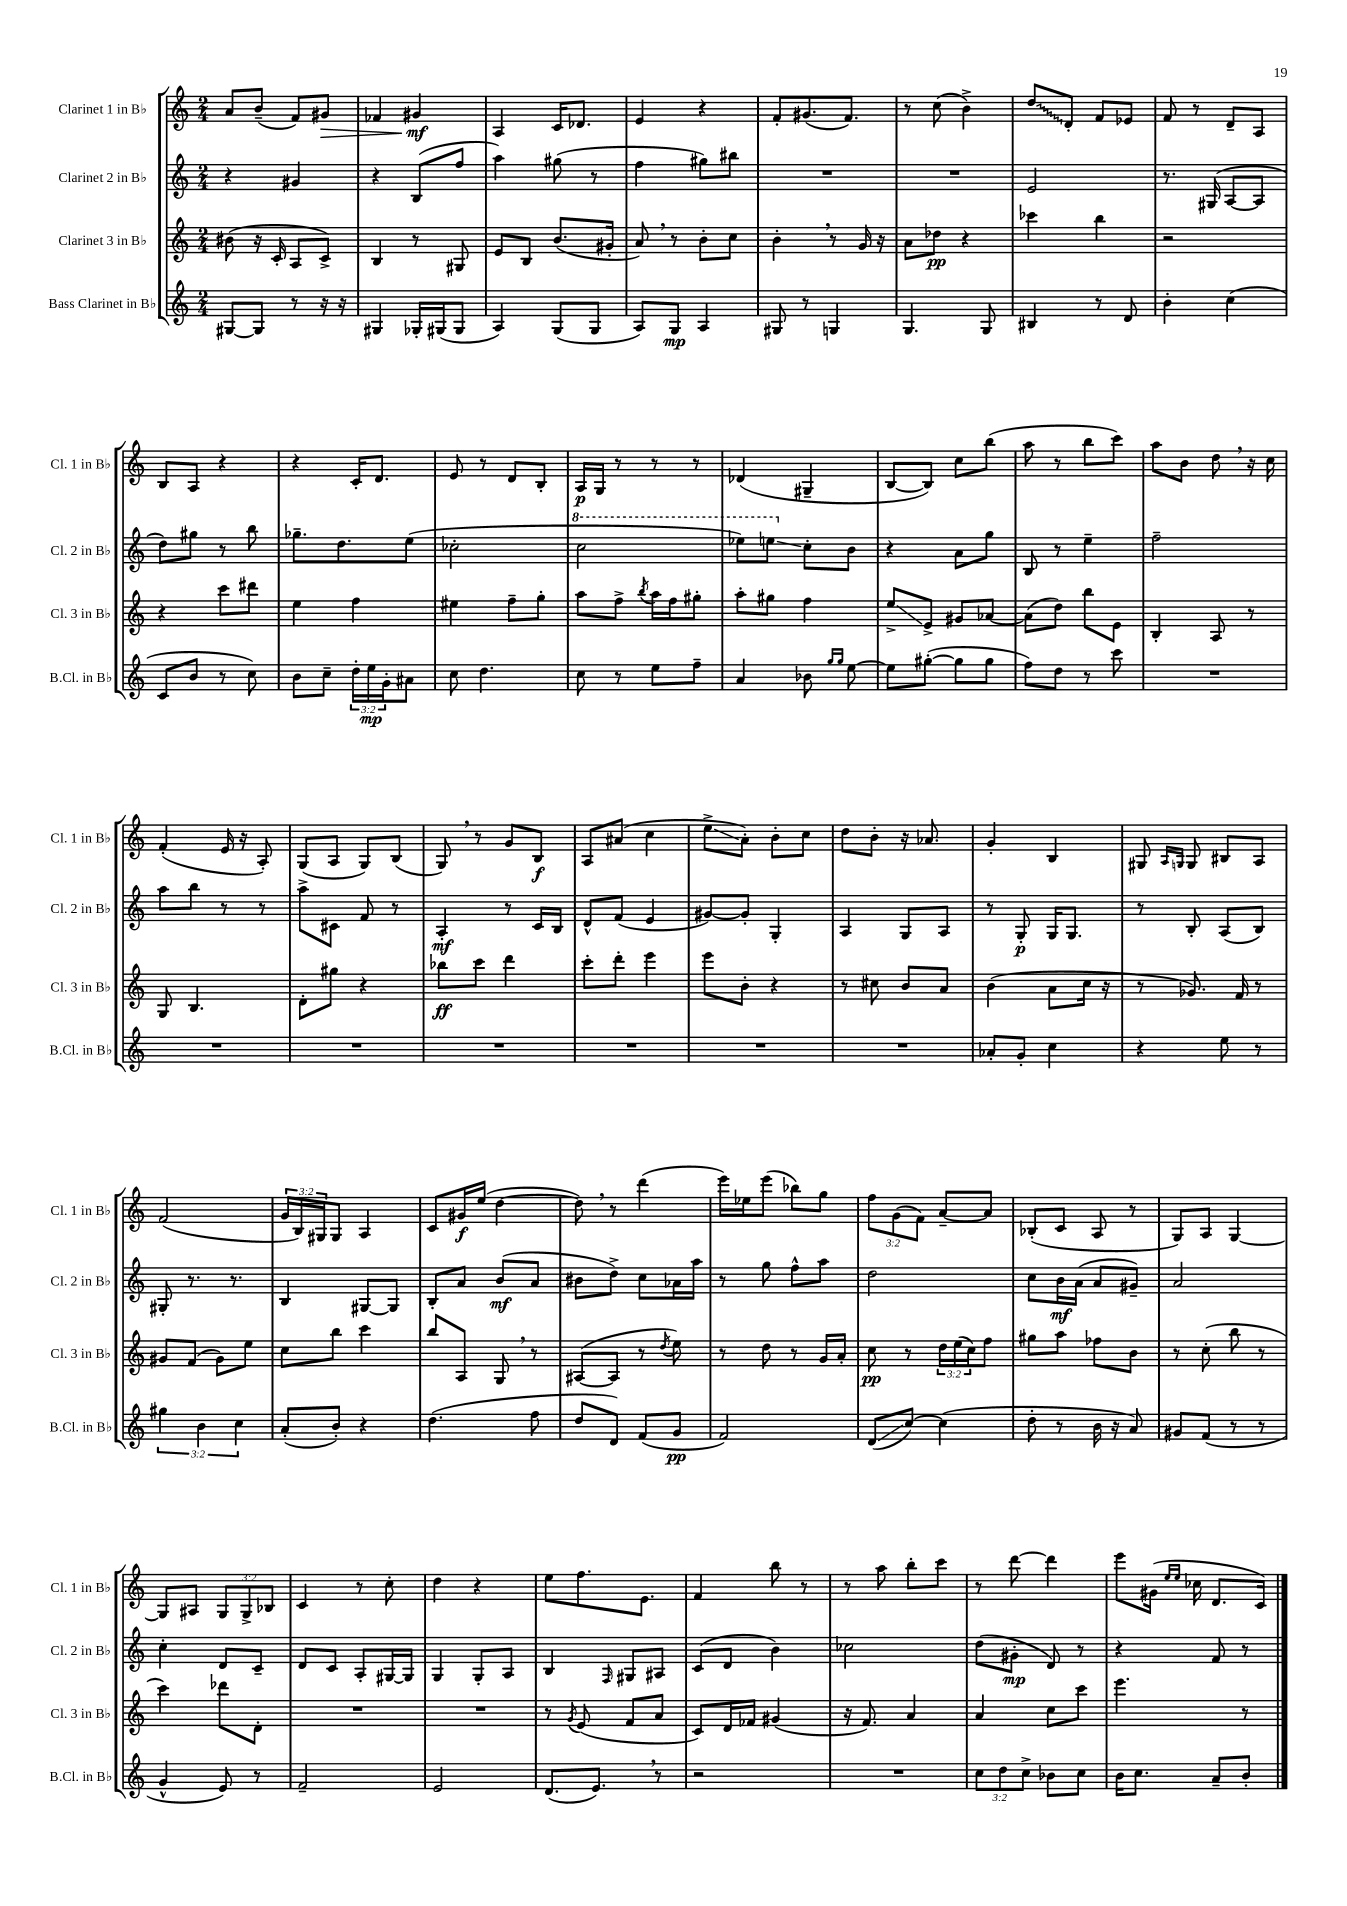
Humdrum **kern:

**kern	**kern	**kern	**kern
*staff4	*staff3	*staff2	*staff1
*clefG2	*clefG2	*clefG2	*clefG2
*k[]	*k[]	*k[]	*k[]
*M2/4	*M2/4	*M2/4	*M2/4
[8G#	(8b#	4r	8a
8G#]	16r	.	(8b~
.	16c'	.	.
8r	8A	4g#	8f)
16r	8c^)	.	8g#
16r	.	.	.
=	=	=	=
4G#	4B	4r	4f-
16G-'	8r	(8B	4g#
(16G#	.	.	.
8G#	8G#	8ff	.
=	=	=	=
4A)	8e	4aa)	4A
.	8B	.	.
(8G	(8.b	(8gg#	16c
.	.	.	8.d-
8G	.	8r	.
.	16g#'	.	.
=	=	=	=
8A)	8a)	4ff	4e
8G	8r	.	.
4A	8b'	8gg#)	4r
.	8cc	8bb#	.
=	=	=	=
8G#	4b'	2r	8f'
8r	.	.	(8.g#
4G	8r	.	.
.	.	.	8.f)
.	16g	.	.
.	16r	.	.
=	=	=	=
4.G	8a	2r	8r
.	8dd-	.	(8cc
.	4r	.	4b^)
8G	.	.	.
=	=	=	=
4B#	4ccc-	2e	8dd
.	.	.	8d'
8r	4bb	.	8f
8d	.	.	8e-
=	=	=	=
4b'	2r	8.r	8f
.	.	.	8r
.	.	(16G#	.
(4cc	.	[8A	8d~
.	.	8A]	8A
=	=	=	=
8c	4r	8dd)	8B
8b	.	8gg#	8A
8r	8ccc	8r	4r
8cc)	8ddd#	8bb	.
=	=	=	=
8b	4ee	8.gg-~	4r
8cc~	.	.	.
.	.	8.dd	.
24dd'	4ff	.	16c'
24ee	.	.	.
.	.	.	8.d
24g'	.	.	.
8a#	.	(8ee	.
=	=	=	=
8cc	4ee#	2cc-'	8e
4.dd	.	.	8r
.	8ff~	.	8d
.	8gg'	.	8B'
=	=	=	=
8cc	8aa	2ccc	16A
.	.	.	16G
8r	8ff^	.	8r
.	8qbb	.	.
8ee	16aa	.	8r
.	16ff	.	.
8ff~	8gg#'	.	8r
=	=	=	=
4a	8aa'	8eee-)	(4d-
.	8gg#	8eee	.
8b-	4ff	8cc'	4G#~
16qqgg	.	.	.
16qqgg	.	.	.
[8ee	.	8b	.
=	=	=	=
8ee]	8ee^	4r	[8B
([8gg#'	8e^	.	8B])
8gg#]	8g#	8a	8cc
8gg#	[8a-	8gg	(8bb
=	=	=	=
8ff)	(8a-]	8B	8aa
8dd	8dd)	8r	8r
8r	8bb	4ee~	8bb
8ccc	8e	.	8ccc)
=	=	=	=
2r	4B'	2ff~	8aa
.	.	.	8b
.	8A	.	8dd
.	8r	.	16r
.	.	.	16cc
=	=	=	=
2r	8G	8aa	(4f'
.	4.B	8bb	.
.	.	8r	16e
.	.	.	16r
.	.	8r	8A')
=	=	=	=
2r	8d'	8aa^	(8G
.	8gg#	8c#	8A
.	4r	8f	8G)
.	.	8r	(8B
=	=	=	=
2r	8bb-	4A'	8G)
.	8ccc	.	8r
.	4ddd	8r	8g
.	.	16c	8B
.	.	16B	.
=	=	=	=
2r	8ccc'	8d^^	8A
.	8ddd'	(8f	(8a#
.	4eee	4e	4cc
=	=	=	=
2r	8eee	[8g#)	8ee^
.	8b'	8g#']	8a')
.	4r	4G'	8b'
.	.	.	8cc
=	=	=	=
2r	8r	4A	8dd
.	8cc#	.	8b'
.	8b	8G	16r
.	.	.	8.a-
.	8a	8A	.
=	=	=	=
8a-'	(4b	8r	4g'
8g'	.	8G'	.
4cc	8a	16G	4B
.	.	8.G	.
.	16cc	.	.
.	16r	.	.
=	=	=	=
4r	8r	8r	8G#
.	.	.	16qqA
.	.	.	16qqG
.	8.g-)	8B'	8G
8ee	.	(8A	8B#
.	16f	.	.
8r	8r	8B)	8A
=	=	=	=
6gg#	8g#	8G#'	(2f
.	(8f	8.r	.
6b	.	.	.
.	8g#)	.	.
.	.	8.r	.
6cc	.	.	.
.	8ee	.	.
=	=	=	=
(8a'	8cc	4B	24g
.	.	.	24B)
.	.	.	24G#
8b')	8bb	.	8G#
4r	4ccc	[8G#	4A
.	.	8G#]	.
=	=	=	=
(4.dd	8bb	8B'	8c
.	8A	8a	16g#
.	.	.	(16ee
.	8G	(8b	[4dd
8ff	8r	8a	.
=	=	=	=
8dd	([8A#	8b#	8dd])
8d)	8A#]	8dd^)	8r
(8f	8r	8cc	(4ddd
.	8qdd	.	.
8g	8ee)	16a-	.
.	.	16aa	.
=	=	=	=
2f)	8r	8r	16eee)
.	.	.	16ee-
.	8dd	8gg	(8eee
.	8r	8ff^^	8bb-)
.	16g	8aa	8gg
.	16a'	.	.
=	=	=	=
(8d	8cc	2dd	12ff
.	.	.	(12g
[8cc)	8r	.	.
.	.	.	12f)
(4cc]	24dd	.	[8a~
.	(24ee	.	.
.	24cc)	.	.
.	8ff	.	8a]
=	=	=	=
8dd'	8gg#	8cc	(8B-'
8r	8aa	16b	8c
.	.	(16a	.
16b	8ff-	8a	8A
16r	.	.	.
8a)	8b	8g#~)	8r
=	=	=	=
8g#	8r	2a	8G)
(8f	(8cc'	.	8A
8r	8bb	.	[4G
8r	8r	.	.
=	=	=	=
4g^^	4ccc)	4cc'	8G]
.	.	.	8A#
8e)	8ddd-	8d	12G
.	.	.	12G^
8r	8d'	8c~	.
.	.	.	12B-
=	=	=	=
2f~	2r	8d	4c
.	.	8c	.
.	.	8A'	8r
.	.	[16G#	8cc'
.	.	16G#]	.
=	=	=	=
2e	2r	4G	4dd
.	.	8G'	4r
.	.	8A	.
=	=	=	=
(8.d	8r	4B	8ee
.	8qg	.	.
.	(8e	.	8.ff
8.e)	.	.	.
.	.	16qqF	.
.	8f	8G#	.
.	.	.	8.e
8r	8a	8A#	.
=	=	=	=
2r	8c)	(8c	4f
.	16d	8d	.
.	16f-	.	.
.	(4g#	4b)	8bb
.	.	.	8r
=	=	=	=
2r	16r	2cc-	8r
.	8.f)	.	.
.	.	.	8aa
.	4a	.	8bb'
.	.	.	8ccc
=	=	=	=
12cc	4a	(8dd	8r
12dd	.	.	.
.	.	8g#'	[8ddd
12cc^	.	.	.
8b-	8cc	8d)	4ddd]
8cc	8ccc	8r	.
=	=	=	=
16b	4.eee	4r	8eee
8.cc	.	.	.
.	.	.	(16g#
.	.	.	16qqee
.	.	.	16qqee
.	.	.	16cc-
8a~	.	8f	8.d
8b'	8r	8r	.
.	.	.	16c)
==	==	==	==
*-	*-	*-	*-
